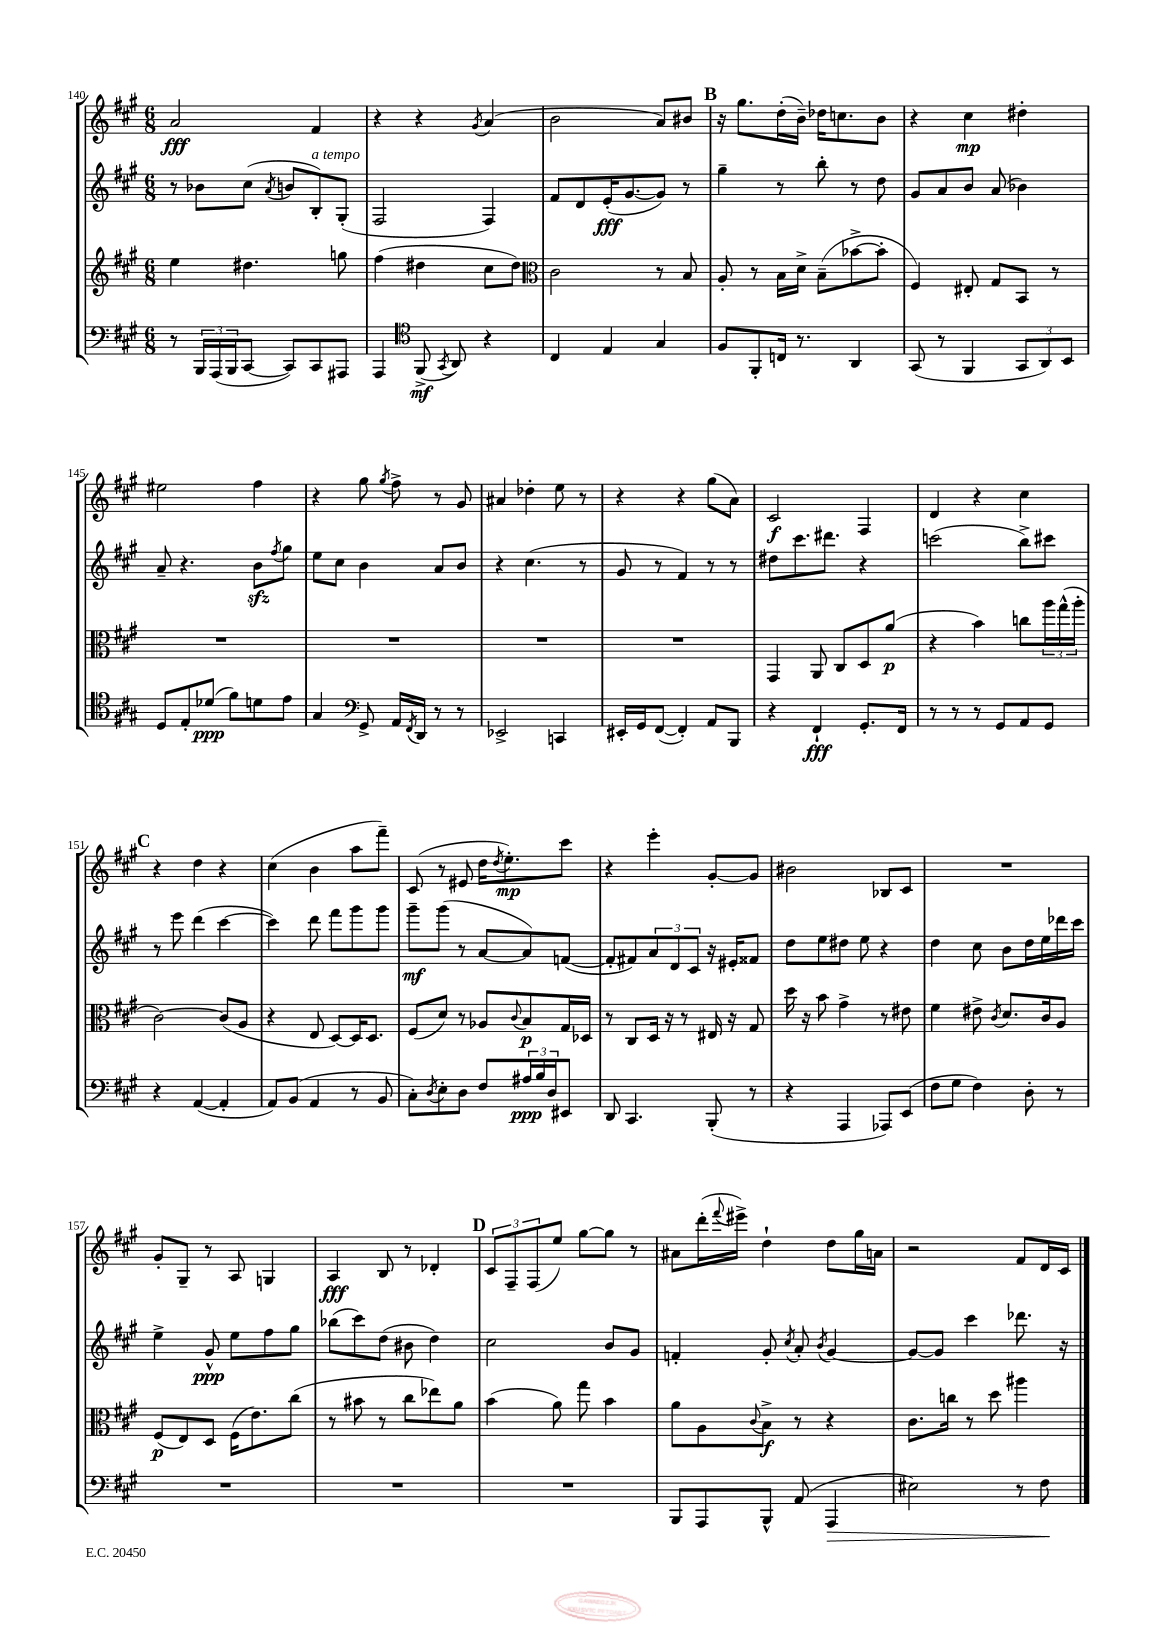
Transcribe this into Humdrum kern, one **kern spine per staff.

**kern	**dynam	**kern	**dynam	**kern	**dynam	**kern	**dynam
*part4	*part4	*part3	*part3	*part2	*part2	*part1	*part1
*staff4	*staff4	*staff3	*staff3	*staff2	*staff2	*staff1	*staff1
*clefF4	*	*clefG2	*	*clefG2	*	*clefG2	*
*k[f#c#g#]	*	*k[f#c#g#]	*	*k[f#c#g#]	*	*k[f#c#g#]	*
*M6/8	*	*M6/8	*	*M6/8	*	*M6/8	*
=140	=140	=140	=140	=140	=140	=140	=140
8r	.	4ee\	.	8r	.	2a/	fff
24BBB/LL	.	.	.	8b-X\L	.	.	.
(24AAA/	.	.	.	.	.	.	.
24BBB/J	.	.	.	.	.	.	.
[8CC#/J	.	4.dd#X\	.	(8cc#\J	.	.	.
.	.	.	.	8qa/	.	.	.
8CC#/L])	.	.	.	8bn/L	.	.	.
!	!	!	!	!LO:TX:a:i:t=a tempo	!	!	!
8CC#/	.	.	.	8B'/)	.	4f#/	.
8AAA#X/J	.	8ggn\	.	(8G#'/J	.	.	.
=141	=141	=141	=141	=141	=141	=141	=141
4AAA/	.	(4ff#\	.	2F#/	.	4r	.
*clefC4	*	*	*	*	*	*	*
(8FF#^/	mf	4dd#X\	.	.	.	4r	.
8qGG#/	.	.	.	.	.	.	.
8AA/)	.	.	.	.	.	.	.
.	.	.	.	.	.	8qg#/	.
4r	.	8cc#\L	.	4F#/)	.	(4a/	.
.	.	8dd#\J)	.	.	.	.	.
=142	=142	=142	=142	=142	=142	=142	=142
*	*	*clefC3	*	*	*	*	*
4C#/	.	2c#\	.	8f#/L	.	2b\	.
.	.	.	.	8d/	.	.	.
4E/	.	.	.	(16e'/K	fff	.	.
.	.	.	.	[8.g#/	.	.	.
4G#/	.	8r	.	8g#/J])	.	8a/L)	.
.	.	8B/	.	8r	.	8b#X/J	.
!!LO:REH:place=s1:t=B
=143	=143	=143	=143	=143	=143	=143	=143
8F#/L	.	8A'/	.	4gg#~\	.	16r	.
.	.	.	.	.	.	8.gg#\L	.
8FF#'/	.	8r	.	.	.	.	.
16Cn/Jk	.	16B\LL	.	8r	.	(16dd'\L	.
8.r	.	16d^\JJ	.	.	.	16b~\JJ)	.
.	.	(8B~\L	.	8bb'\	.	16dd-X\KL	.
.	.	.	.	.	.	8.ccn\	.
4AA/	.	[8b-X^\	.	8r	.	.	.
.	.	8b-'\J]	.	8dd\	.	8b\J	.
=144	=144	=144	=144	=144	=144	=144	=144
(8GG#/	.	4F#/)	.	8g#/L	.	4r	.
8r	.	.	.	8a/	.	.	.
4FF#/	.	8E#X'/	.	8b/J	.	4cc#\	mp
.	.	8G#/L	.	(8a/	.	.	.
12GG#/L	.	8BB/J	.	4b-X\)	.	4dd#X'\	.
12AA/)	.	.	.	.	.	.	.
.	.	8r	.	.	.	.	.
12BB/J	.	.	.	.	.	.	.
!!LO:LB:g=z
=145	=145	=145	=145	=145	=145	=145	=145
8D/L	.	2.r	.	8a~/	.	2ee#X\	.
8E'/	.	.	.	4.r	.	.	.
(8d-X/J	ppp	.	.	.	.	.	.
8f#\L)	.	.	.	.	.	.	.
8dn\	.	.	.	8bzz\L	.	4ff#\	.
.	.	.	.	8qff#/	.	.	.
8e\J	.	.	.	8gg#\J	.	.	.
=146	=146	=146	=146	=146	=146	=146	=146
4G#/	.	2.r	.	8ee\L	.	4r	.
.	.	.	.	8cc#\J	.	.	.
*clefF4	*	*	*	*	*	*	*
8GG#^/	.	.	.	4b\	.	8gg#\	.
.	.	.	.	.	.	8qgg#/	.
16AA/LL	.	.	.	.	.	8ff#^\	.
8qFF#/	.	.	.	.	.	.	.
16DD/JJ	.	.	.	.	.	.	.
8r	.	.	.	8a/L	.	8r	.
8r	.	.	.	8b/J	.	8g#/	.
=147	=147	=147	=147	=147	=147	=147	=147
2EE-X^/	.	2.r	.	4r	.	4a#X/	.
.	.	.	.	(4.cc#\	.	4dd-X'\	.
4CCn/	.	.	.	.	.	8ee\	.
.	.	.	.	8r	.	8r	.
=148	=148	=148	=148	=148	=148	=148	=148
16EE#X'/LL	.	2.r	.	8g#/	.	4r	.
16GG#/J	.	.	.	.	.	.	.
([8FF#/J	.	.	.	8r	.	.	.
4FF#'/])	.	.	.	4f#/)	.	4r	.
8AA/L	.	.	.	8r	.	(8gg#\L	.
8BBB/J	.	.	.	8r	.	8a\J)	.
=149	=149	=149	=149	=149	=149	=149	=149
4r	.	4GG#/	.	8dd#X\L	.	2c#/	f
.	.	.	.	8.ccc#\	.	.	.
4FF#`/	fff	8AA/	.	.	.	.	.
.	.	.	.	8.ddd#X\J	.	.	.
.	.	8C#/L	.	.	.	.	.
8.GG#'/L	.	8D/	.	4r	.	4F#/	.
.	.	(8a/J	p	.	.	.	.
16FF#/Jk	.	.	.	.	.	.	.
=150	=150	=150	=150	=150	=150	=150	=150
8r	.	4r	.	(2cccn\	.	4d/	.
8r	.	.	.	.	.	.	.
8r	.	4b\)	.	.	.	4r	.
8GG#/L	.	.	.	.	.	.	.
8AA/	.	8ccn\L	.	8bb^\L)	.	4cc#\	.
8GG#/J	.	24aa\L	.	8ccc#X\J	.	.	.
.	.	(24gg#^^\	.	.	.	.	.
.	.	24aa'\JJ	.	.	.	.	.
!!LO:LB:g=z
!!LO:REH:place=s1:t=C
=151	=151	=151	=151	=151	=151	=151	=151
4r	.	[2c#\)	.	8r	.	4r	.
.	.	.	.	8eee\	.	.	.
([4AA/	.	.	.	(4ddd\	.	4dd\	.
4AA'/]	.	(8c#/L]	.	[4ccc#\	.	4r	.
.	.	8A/J	.	.	.	.	.
=152	=152	=152	=152	=152	=152	=152	=152
8AA/L)	.	4r	.	4ccc#\])	.	(4cc#\	.
(8BB/J	.	.	.	.	.	.	.
4AA/	.	8E/	.	8ddd\	.	4b\	.
.	.	[8D/L)	.	8fff#\L	.	.	.
8r	.	16D/K]	.	8ggg#\	.	8aa\L	.
.	.	8.D/J	.	.	.	.	.
8BB/	.	.	.	8ggg#\J	.	8fff#~\J)	.
=153	=153	=153	=153	=153	=153	=153	=153
8C#'\L)	.	(8F#/L	.	8ggg#~\L	mf	(8c#/	.
8qD/	.	.	.	.	.	.	.
8E'\	.	8d/J)	.	(8ggg#\J	.	8r	.
8D\J	.	8r	.	8r	.	8e#X/	.
8F#/L	.	8A-X/L	.	[8a/L	.	16dd\KL	.
.	.	.	.	.	.	8qdd/	.
.	.	.	.	.	.	8.ee'\)	mp
.	.	8qqc#/	.	.	.	.	.
24A#X/L	ppp	8B/	p	8a/])	.	.	.
24B/	.	.	.	.	.	.	.
24D/J	.	.	.	.	.	.	.
8EE#X/J	.	16G#/L	.	([8fn/J	.	8ccc#\J	.
.	.	16D-X/JJ	.	.	.	.	.
=154	=154	=154	=154	=154	=154	=154	=154
8DD/	.	8r	.	8f'/L]	.	4r	.
4.CC#/	.	8C#/L	.	8f#X/)	.	.	.
.	.	16D/Jk	.	12a/	.	4eee'\	.
.	.	16r	.	.	.	.	.
.	.	.	.	12d/	.	.	.
.	.	8r	.	.	.	.	.
.	.	.	.	12c#/J	.	.	.
(8BBB'/	.	16E#X/	.	16r	.	[8g#'/L	.
.	.	16r	.	16e#X'/KL	.	.	.
8r	.	8G#/	.	8f##X/J	.	8g#/J]	.
=155	=155	=155	=155	=155	=155	=155	=155
4r	.	16dd\	.	8dd\L	.	2b#X\	.
.	.	16r	.	.	.	.	.
.	.	8b\	.	8ee\	.	.	.
4AAA/	.	4g#^\	.	8dd#X\J	.	.	.
.	.	.	.	8ee\	.	.	.
8AAA-X/L)	.	8r	.	4r	.	8B-X/L	.
(8EE/J	.	8e#X\	.	.	.	8c#/J	.
=156	=156	=156	=156	=156	=156	=156	=156
8F#\L	.	4f#\	.	4dd\	.	2.r	.
8G#\J	.	.	.	.	.	.	.
4F#\)	.	8e#X^\	.	8cc#\	.	.	.
.	.	8qc#/	.	.	.	.	.
.	.	8.d/L	.	8b\L	.	.	.
8D'\	.	.	.	16dd\L	.	.	.
.	.	16c#/k	.	16ee\	.	.	.
8r	.	8A/J	.	16ddd-X\	.	.	.
.	.	.	.	16ccc#\JJ	.	.	.
!!LO:LB:g=z
=157	=157	=157	=157	=157	=157	=157	=157
2.r	.	(8F#/L	p	4ee^\	.	8g#'/L	.
.	.	8E/)	.	.	.	8G#~/J	.
.	.	8D/J	.	8g#^^/	ppp	8r	.
.	.	(16F#\KL	.	8ee\L	.	8A/	.
.	.	8.e\)	.	.	.	.	.
.	.	.	.	8ff#\	.	4Gn/	.
.	.	(8cc#\J	.	8gg#\J	.	.	.
=158	=158	=158	=158	=158	=158	=158	=158
2.r	.	8r	.	(8bb-X\L	.	4A/	fff
.	.	8b#X\	.	8ccc#\)	.	.	.
.	.	8r	.	(8dd\J	.	8B/	.
.	.	8cc#\L	.	8b#X\	.	8r	.
.	.	8ee-X\)	.	4dd\)	.	4d-X'/	.
.	.	8a\J	.	.	.	.	.
!!LO:REH:place=s1:t=D
=159	=159	=159	=159	=159	=159	=159	=159
2.r	.	(4b\	.	2cc#\	.	12c#/L	.
.	.	.	.	.	.	12F#~/	.
.	.	.	.	.	.	(12F#/	.
.	.	8a\)	.	.	.	8ee/J)	.
.	.	8gg#\	.	.	.	[8gg#\L	.
.	.	4b\	.	8b/L	.	8gg#\J]	.
.	.	.	.	8g#/J	.	8r	.
=160	=160	=160	=160	=160	=160	=160	=160
8BBB/L	.	8a\L	.	4fn'/	.	8a#X\L	.
8AAA/	.	8A\	.	.	.	(16ddd'\L	.
.	.	.	.	.	.	8qqfff#/	.
.	.	.	.	.	.	16eee#X^\JJ)	.
.	.	8qqc#/	.	.	.	.	.
8BBB^^/J	.	8B^\J	f	8g#'/	.	4dd`\	.
.	.	.	.	8qcc#/	.	.	.
(8AA/	.	8r	.	8a'/	.	.	.
.	.	.	.	8qb/	.	.	.
!	!LO:HP:b	!	!	!	!	!	!
4AAA/	>	4r	.	[4g#/	.	8dd\L	.
.	.	.	.	.	.	16gg#\L	.
.	.	.	.	.	.	16an\JJ	.
=161	=161	=161	=161	=161	=161	=161	=161
2E#X\)	.	8.c#\L	.	8g#/L_	.	2r	.
.	.	.	.	8g#/J]	.	.	.
.	.	16ccn\Jk	.	.	.	.	.
.	.	8r	.	4ccc#\	.	.	.
.	.	8dd\	.	.	.	.	.
8r	.	4aa#X\	.	8.ddd-X\	.	8f#/L	.
8F#\	.	.	.	.	.	16d/L	.
.	.	.	.	16r	.	16c#/JJ	.
.	]	.	.	.	.	.	.
==	==	==	==	==	==	==	==
*-	*-	*-	*-	*-	*-	*-	*-
